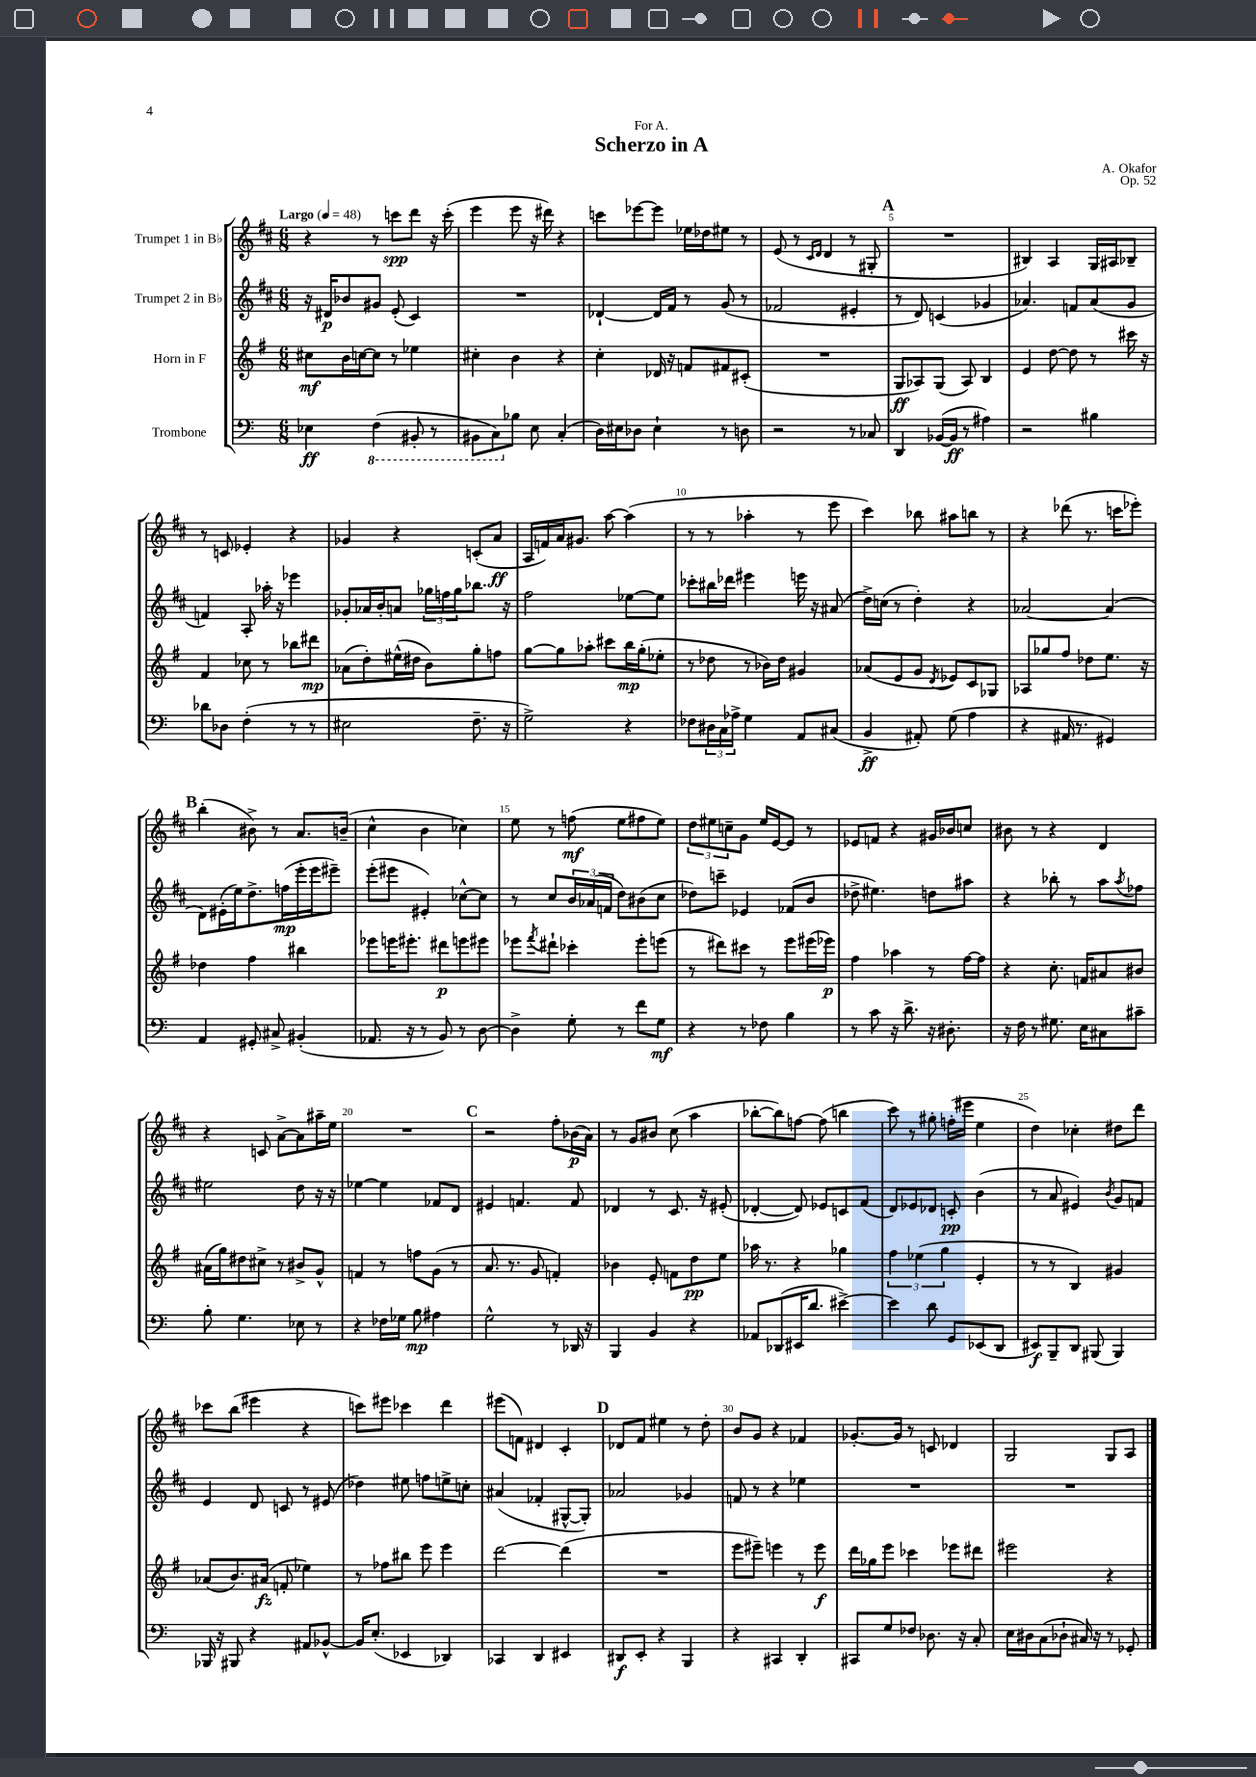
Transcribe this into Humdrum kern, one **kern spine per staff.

**kern	**dynam	**kern	**dynam	**kern	**dynam	**kern	**dynam
*part4	*part4	*part3	*part3	*part2	*part2	*part1	*part1
*staff4	*staff4	*staff3	*staff3	*staff2	*staff2	*staff1	*staff1
*I"Trombone	*	*I"Horn in F	*	*I"Trumpet 2 in B♭	*	*I"Trumpet 1 in B♭	*
*clefF4	*	*clefG2	*	*clefG2	*	*clefG2	*
*k[]	*	*k[f#]	*	*k[f#c#]	*	*k[f#c#]	*
*M6/8	*	*M6/8	*	*M6/8	*	*M6/8	*
*MM48	*	*MM48	*	*MM48	*	*MM48	*
=1	=1	=1	=1	=1	=1	=1	=1
!	!	!	!	!	!	!LO:TX:a:B:t=Largo	!
4E-X\	ff	8cc#X\L	mf	16r	.	4r	.
.	.	.	.	16d#X/KL	p	.	.
.	.	16b\L	.	8b-X/	.	.	.
.	.	[16ccn\J	.	.	.	.	.
*8ba	*	*	*	*	*	*	*
(4FF\	.	8cc\J]	.	8g#X/J	.	8r	.
.	.	8r	.	(8e'/	.	8cccn\L	spp
8BBB#X'/	.	4ee-X\	.	4c#/)	.	8ddd\J	.
8r	.	.	.	.	.	16r	.
.	.	.	.	.	.	(16ccc'\	.
=2	=2	=2	=2	=2	=2	=2	=2
8BBB#X\L	.	4cc#X'\	.	2.r	.	4eee\	.
8CC\)	.	.	.	.	.	.	.
*X8ba	*	*	*	*	*	*	*
8B-X\J	.	4b\	.	.	.	8eee\	.
8E\	.	.	.	.	.	16r	.
.	.	.	.	.	.	16ddd#X\)	.
(4C'/	.	4r	.	.	.	4r	.
=3	=3	=3	=3	=3	=3	=3	=3
16D\LL)	.	4cc'\	.	[4d-X`/	.	8cccn\L	.
16E#X\J	.	.	.	.	.	.	.
8D-X\J	.	.	.	.	.	[8eee-X\	.
4E#`\	.	16d-X/	.	16d-/LL]	.	8eee-\J]	.
.	.	16r	.	16f#/JJ	.	.	.
.	.	8fn/L	.	8r	.	16ee-X\LL	.
.	.	.	.	.	.	16dd-X\J	.
8r	.	8f#X/	.	(8g/	.	8ee#X\J	.
8Dn\	.	(8c#X'/J	.	8r	.	8r	.
=4	=4	=4	=4	=4	=4	=4	=4
2r	.	2.r	.	2f-X/	.	(8e/	.
.	.	.	.	.	.	8r	.
.	.	.	.	.	.	16qqc#/LL	.
.	.	.	.	.	.	16qqd/JJ	.
.	.	.	.	.	.	4d/	.
8r	.	.	.	4e#X'/	.	8r	.
8C-X/	.	.	.	.	.	8G#X'/	.
!!LO:REH:place=s1:t=A
=5	=5	=5	=5	=5	=5	=5	=5
4DD/	.	8G/L	ff	8r	.	2.r	.
.	.	8A-X/)	.	8d/)	.	.	.
([16BB-X/LL	.	(8G/J	.	(4cn/	.	.	.
16BB-/JJ]	ff	.	.	.	.	.	.
8r	.	8A-/)	.	.	.	.	.
4A#X\)	.	4B/	.	4g-X/	.	.	.
=6	=6	=6	=6	=6	=6	=6	=6
2r	.	4e/	.	4.a-X/)	.	4B#X/)	.
.	.	[8dd\	.	.	.	4A/	.
.	.	8dd\]	.	8fn/L	.	.	.
4B#X\	.	8r	.	(8a-/	.	16G/LL	.
.	.	.	.	.	.	16A#X/J	.
.	.	16ccc#X\	.	8g/J	.	8B-X~/J	.
.	.	16r	.	.	.	.	.
!!LO:LB:g=z
=7	=7	=7	=7	=7	=7	=7	=7
8d-X\L	.	4f#/	.	4fn/)	.	8r	.
8D-X\J	.	.	.	.	.	8cn/	.
(4F'\	.	8cc-X\	.	8A'/	.	4e-X'/	.
.	.	8r	.	16aa-X'\	.	.	.
.	.	.	.	16r	.	.	.
8r	.	8bb-X\L	.	4eee-X\	.	4r	.
8r	.	8ddd#X\J	mp	.	.	.	.
=8	=8	=8	=8	=8	=8	=8	=8
2E#X\	.	(8a-X\L	.	8g-X'/L	.	4g-X/	.
.	.	8dd'\)	.	16a-X/L	.	.	.
.	.	.	.	16b'/J	.	.	.
.	.	(16ee#X^^\L	.	8an/J	.	4r	.
.	.	16dd#X\JJ	.	.	.	.	.
.	.	8b\L)	.	24gg-X\LL	.	.	.
.	.	.	.	24ffn\	.	.	.
.	.	.	.	24gg-\J	.	.	.
8.F~\	.	8gg'\	.	8.bb-X\J	.	(8cn'/L	.
.	.	8ffn\J	.	.	.	8a/J	ff
16r	.	.	.	16r	.	.	.
=9	=9	=9	=9	=9	=9	=9	=9
2G^\)	.	[8gg\L	.	2ff#\	.	16A/LL	.
.	.	.	.	.	.	16fn/)	.
.	.	8gg\]	.	.	.	16a/J	.
.	.	.	.	.	.	8.g#X/J	.
.	.	8aa-X'\J	.	.	.	.	.
.	.	8ccc#X\L	.	.	.	[8aa\	.
4r	.	16bb\L	mp	[8ee-X\L	.	(4aa\]	.
.	.	(16gg'\J	.	.	.	.	.
.	.	8ee-X'\J	.	8ee-\J]	.	.	.
=10	=10	=10	=10	=10	=10	=10	=10
8F-X\L	.	8r	.	8ccc-X'\L	.	8r	.
24D#X\L	.	8dd-X\	.	16bb#X\L	.	8r	.
24C\	.	.	.	.	.	.	.
.	.	.	.	16ddd-X\JJ	.	.	.
24A-X^\JJ	.	.	.	.	.	.	.
4G\	.	8r	.	4eee#X\	.	4aa-X'\	.
.	.	16b-X\LL)	.	.	.	.	.
.	.	16dd-\JJ	.	.	.	.	.
8AA/L	.	4g#X/	.	16eeen\	.	8r	.
.	.	.	.	16r	.	.	.
(8C#X/J	.	.	.	(8a#X/	.	8eee\	.
=11	=11	=11	=11	=11	=11	=11	=11
4BB^/	ff	(8a-X/L	.	16dd^\LL)	.	4ccc#\)	.
.	.	.	.	(16ccn\JJ	.	.	.
.	.	8e/	.	8r	.	.	.
8AA#X'/)	.	8g/J	.	4dd'\)	.	8bb-X\	.
.	.	8qd/	.	.	.	.	.
(8G\	.	8e-X/L)	.	.	.	8aa#X\L	.
4A\	.	8c/	.	4r	.	8bbn\J	.
.	.	8G-X/J	.	.	.	8r	.
=12	=12	=12	=12	=12	=12	=12	=12
4r	.	8A-X/L	.	[2a-X/	.	4r	.
.	.	8gg-X/	.	.	.	.	.
16AA#X/	.	8ff#/J	.	.	.	(8ddd-X\	.
8.r	.	.	.	.	.	.	.
.	.	8dd-X\L	.	.	.	8.r	.
4GG#X/)	.	8.ee\J	.	(4a-/]	.	.	.
.	.	.	.	.	.	16cccn\KL	.
.	.	.	.	.	.	8eee-X'\J)	.
.	.	16r	.	.	.	.	.
!!LO:LB:g=z
!!LO:REH:place=s1:t=B
=13	=13	=13	=13	=13	=13	=13	=13
4AA/	.	4dd-X\	.	8d\L)	.	(4bb'\	.
.	.	.	.	(16e#X'\L	.	.	.
.	.	.	.	16ee\J)	.	.	.
8GG#X'/	.	4ff#\	.	8.dd^\	.	8b#X^\)	.
8C#X^/	.	.	.	.	.	8r	.
.	.	.	.	(16ffn\L	mp	.	.
(4BB#X'/	.	4bb#X\	.	16eee'\	.	8.a/L	.
.	.	.	.	16eee\J	.	.	.
.	.	.	.	8eee#X~\J)	.	.	.
.	.	.	.	.	.	(16bn~/Jk	.
=14	=14	=14	=14	=14	=14	=14	=14
8.AA-X/	.	8eee-X\L	.	(8eee'\L	.	4cc#^^\	.
.	.	16eeen\K	.	8eee#X\J	.	.	.
16r	.	8.eee#X'\J	.	.	.	.	.
8r	.	.	.	4e#X'/)	.	4b\	.
8BB/)	.	8ddd#X\L	p	.	.	.	.
8r	.	8eeen\	.	[8cc-X^^\L	.	4cc-X\)	.
[8D\	.	8eee#X\J	.	8cc-\J]	.	.	.
=15	=15	=15	=15	=15	=15	=15	=15
4D^\]	.	8eee-X\L	.	8r	.	8ee\	.
.	.	8qfff#/	.	.	.	.	.
.	.	8ddd#X`\J	.	8cc#/L	.	8r	.
8G'\	.	4ccc-X'\	.	24b/L	.	(8ffn\	mf
.	.	.	.	(24a-X/	.	.	.
.	.	.	.	24fn/JJ	.	.	.
8r	.	.	.	8dd\L)	.	8ee\L	.
8f\L	.	8eee-'\L	.	(8b#X\	.	8ff#X\	.
8G\J	mf	(8eeen\J	.	8cc#\J	.	8ee\J)	.
=16	=16	=16	=16	=16	=16	=16	=16
4r	.	8r	.	8dd-X\L)	.	12dd\L	.
.	.	.	.	.	.	12ee#X\	.
.	.	8ddd#X\L)	.	8cccn~\J	.	.	.
.	.	.	.	.	.	12ccn~\	.
8r	.	8ccc#X\J	.	4e-X/	.	8g\J	.
8F-X\	.	8r	.	.	.	16ee#/LL	.
.	.	.	.	.	.	[16e/J	.
4B\	.	8eee\L	.	(8f-X/L	.	8e/J]	.
.	.	(16eee#X\L	.	8b/J	.	8r	.
.	.	16eee-X\JJ)	p	.	.	.	.
=17	=17	=17	=17	=17	=17	=17	=17
8r	.	4ff#\	.	8dd-X^\	.	8e-X/L	.
8c\	.	.	.	4.ee#X\)	.	8fn/J	.
16r	.	4aa-X\	.	.	.	4r	.
8.d^\	.	.	.	.	.	.	.
16r	.	8r	.	8ddn\L	.	16g#X/LL	.
8.D#X'\	.	.	.	.	.	16b-X/J	.
.	.	[16ff#\LL	.	8aa#X\J	.	8ccn/J	.
.	.	16ff#\JJ]	.	.	.	.	.
=18	=18	=18	=18	=18	=18	=18	=18
16r	.	4r	.	4r	.	8b#X\	.
16F\	.	.	.	.	.	.	.
8r	.	.	.	.	.	8r	.
8.G#X\	.	8.cc'\	.	8bb-X'\	.	4r	.
.	.	.	.	8r	.	.	.
16E\KL	.	16fn/KL	.	.	.	.	.
8C#X\	.	8a#X/	.	8aa\L	.	4d/	.
.	.	.	.	8qaa/	.	.	.
8c#X~\J	.	8b#X/J	.	8ff-X\J	.	.	.
!!LO:LB:g=z
=19	=19	=19	=19	=19	=19	=19	=19
8B'\	.	(16a#X\LL	.	2ee#X\	.	4r	.
.	.	16gg\J)	.	.	.	.	.
4.G\	.	8dd#X\	.	.	.	.	.
.	.	8cc#X^\J	.	.	.	8cn/	.
.	.	8r	.	.	.	[8a^\L	.
8E-X\	.	8b#X^/L	.	8dd\	.	8a\]	.
8r	.	8g^^/J	.	16r	.	16aa#X~\L	.
.	.	.	.	16r	.	16ee\JJ	.
=20	=20	=20	=20	=20	=20	=20	=20
4r	.	4fn/	.	[4ee-X\	.	2.r	.
16F-X\LL	.	8r	.	4ee-\]	.	.	.
16G-X\JJ	.	.	.	.	.	.	.
8B\	mp	8ffn\L	.	.	.	.	.
4A#X\	.	(8g\J	.	8f-X/L	.	.	.
.	.	8r	.	8d/J	.	.	.
!!LO:REH:place=s1:t=C
=21	=21	=21	=21	=21	=21	=21	=21
2G^^\	.	8.a/	.	4e#X/	.	2r	.
.	.	8.r	.	.	.	.	.
.	.	.	.	4.fn/	.	.	.
.	.	8g/	.	.	.	.	.
8r	.	4fn'/)	.	.	.	8ff#'\L	.
16DD-X/	.	.	.	8f/	.	(16b-X\L	p
16r	.	.	.	.	.	16a\JJ)	.
=22	=22	=22	=22	=22	=22	=22	=22
4BBB/	.	4b-X\	.	4d-X/	.	8r	.
.	.	.	.	.	.	8g/L	.
4BB/	.	8e'/	.	8r	.	8b#X/J	.
.	.	8fn\L	.	8.c#/	.	(8cc#\	.
4r	.	8dd\	pp	.	.	4aa\	.
.	.	.	.	16r	.	.	.
.	.	8ee\J	.	(8e#X'/	.	.	.
=23	=23	=23	=23	=23	=23	=23	=23
8AA-X/L	.	16aa-X\	.	[4d-X'/	.	[8bb-X'\L	.
.	.	8.r	.	.	.	.	.
(8DD-X/	.	.	.	.	.	8bb-\])	.
16EE#X/K	.	4r	.	8d-/])	.	[8ffn\J	.
8.d/J	.	.	.	.	.	.	.
.	.	.	.	8e-X/L	.	(8ff\]	.
[4e#X^\)	.	4gg-X\	.	8cn/	.	4bbn\	.
.	.	.	.	(8f#/J	.	.	.
=24	=24	=24	=24	=24	=24	=24	=24
4e#\]	.	6ff#\	.	8d/L)	.	8ccc#\)	.
.	.	.	.	8e-X/	.	8r	.
.	.	(6ee-X\	.	.	.	.	.
8d\	.	.	.	8d-X/J	.	8gg#X'\	.
.	.	6gg\	.	.	.	.	.
8GG/L	.	.	.	8cn'/	pp	(16ffn'\LL	.
.	.	.	.	.	.	16eee#X\JJ	.
(8EE-X/	.	4e'/	.	(4b\	.	4ee\	.
8DD/J	.	.	.	.	.	.	.
=25	=25	=25	=25	=25	=25	=25	=25
8EE#X/L)	f	8r	.	8r	.	4dd\)	.
8BBB~/	.	8r	.	8a/	.	.	.
8DD/J	.	4B/)	.	4e#X/)	.	4cc-X'\	.
(8BBB#X/	.	.	.	.	.	.	.
.	.	.	.	8qb/	.	.	.
4BBB#/)	.	4g#X/	.	8g/L	.	8dd#X\L	.
.	.	.	.	8fn/J	.	8ddd\J	.
!!LO:LB:g=z
=26	=26	=26	=26	=26	=26	=26	=26
16BBB-X/	.	(8a-X/L	.	4e/	.	8ccc-X\L	.
16r	.	.	.	.	.	.	.
8BBB#X/	.	8.b/)	.	.	.	(8bb\J	.
4r	.	.	.	8d/	.	4eee#X\	.
.	.	(16a#X/Jk	fz	.	.	.	.
.	.	8fn'/	.	8cn/	.	.	.
8AA#X/L	.	4ee-X\)	.	8r	.	4r	.
[8BB-X^^/J	.	.	.	(8e#X/	.	.	.
=27	=27	=27	=27	=27	=27	=27	=27
16BB-/KL]	.	8r	.	4dd-X\)	.	8cccn\L)	.
(8.E'/J	.	.	.	.	.	.	.
.	.	8ff-X\L	.	.	.	8eee#X\J	.
4EE-X/	.	8bb#X\J	.	8ee#X\	.	4ccc-X\	.
.	.	8eee\	.	8ffn\L	.	.	.
4DD-X/)	.	4eee\	.	8een^\	.	4ddd\	.
.	.	.	.	8ccn'\J	.	.	.
=28	=28	=28	=28	=28	=28	=28	=28
4CC-X/	.	[2ddd\	.	(4a#X/	.	(8eee#X\L	.
.	.	.	.	.	.	8fn\J)	.
4DD/	.	.	.	4f-X'/	.	4d#X/	.
4EE#X/	.	(4ddd\]	.	[8G#X^^/L	.	4c#'/	.
.	.	.	.	8G#'/J])	.	.	.
!!LO:REH:place=s1:t=D
=29	=29	=29	=29	=29	=29	=29	=29
8DD#X/L	f	2.r	.	2a-X/	.	8d-X/L	.
8EE'/J	.	.	.	.	.	8f#/J	.
4r	.	.	.	.	.	4ee#X\	.
4BBB/	.	.	.	4g-X/	.	8r	.
.	.	.	.	.	.	8dd'\	.
=30	=30	=30	=30	=30	=30	=30	=30
4r	.	8eee\L	.	8fn/	.	8b/L	.
.	.	8eee#X~\J)	.	8r	.	8g/J	.
4CC#X/	.	4eeen\	.	4r	.	4r	.
4DD'/	.	8r	.	4ee-X\	.	4f-X/	.
.	.	8eee\	f	.	.	.	.
=31	=31	=31	=31	=31	=31	=31	=31
8CC#X/L	.	16ddd\LL	.	2.r	.	[8.g-X'/L	.
.	.	16gg-X\J	.	.	.	.	.
8G/	.	8eee\J	.	.	.	.	.
.	.	.	.	.	.	16g-/Jk]	.
8F-X/J	.	4ccc-X\	.	.	.	8r	.
8.D-X\	.	.	.	.	.	8cn/	.
.	.	8eee-X\L	.	.	.	4d-X/	.
16r	.	.	.	.	.	.	.
8C'/	.	8ddd#X\J	.	.	.	.	.
=32	=32	=32	=32	=32	=32	=32	=32
16E\LL	.	2eee#X\	.	2.r	.	2G/	.
16D#X\J	.	.	.	.	.	.	.
(8C\	.	.	.	.	.	.	.
8D-X`\J	.	.	.	.	.	.	.
16C#X/)	.	.	.	.	.	.	.
16r	.	.	.	.	.	.	.
8r	.	4r	.	.	.	8G/L	.
8GG-X'/	.	.	.	.	.	8A/J	.
==	==	==	==	==	==	==	==
*-	*-	*-	*-	*-	*-	*-	*-
